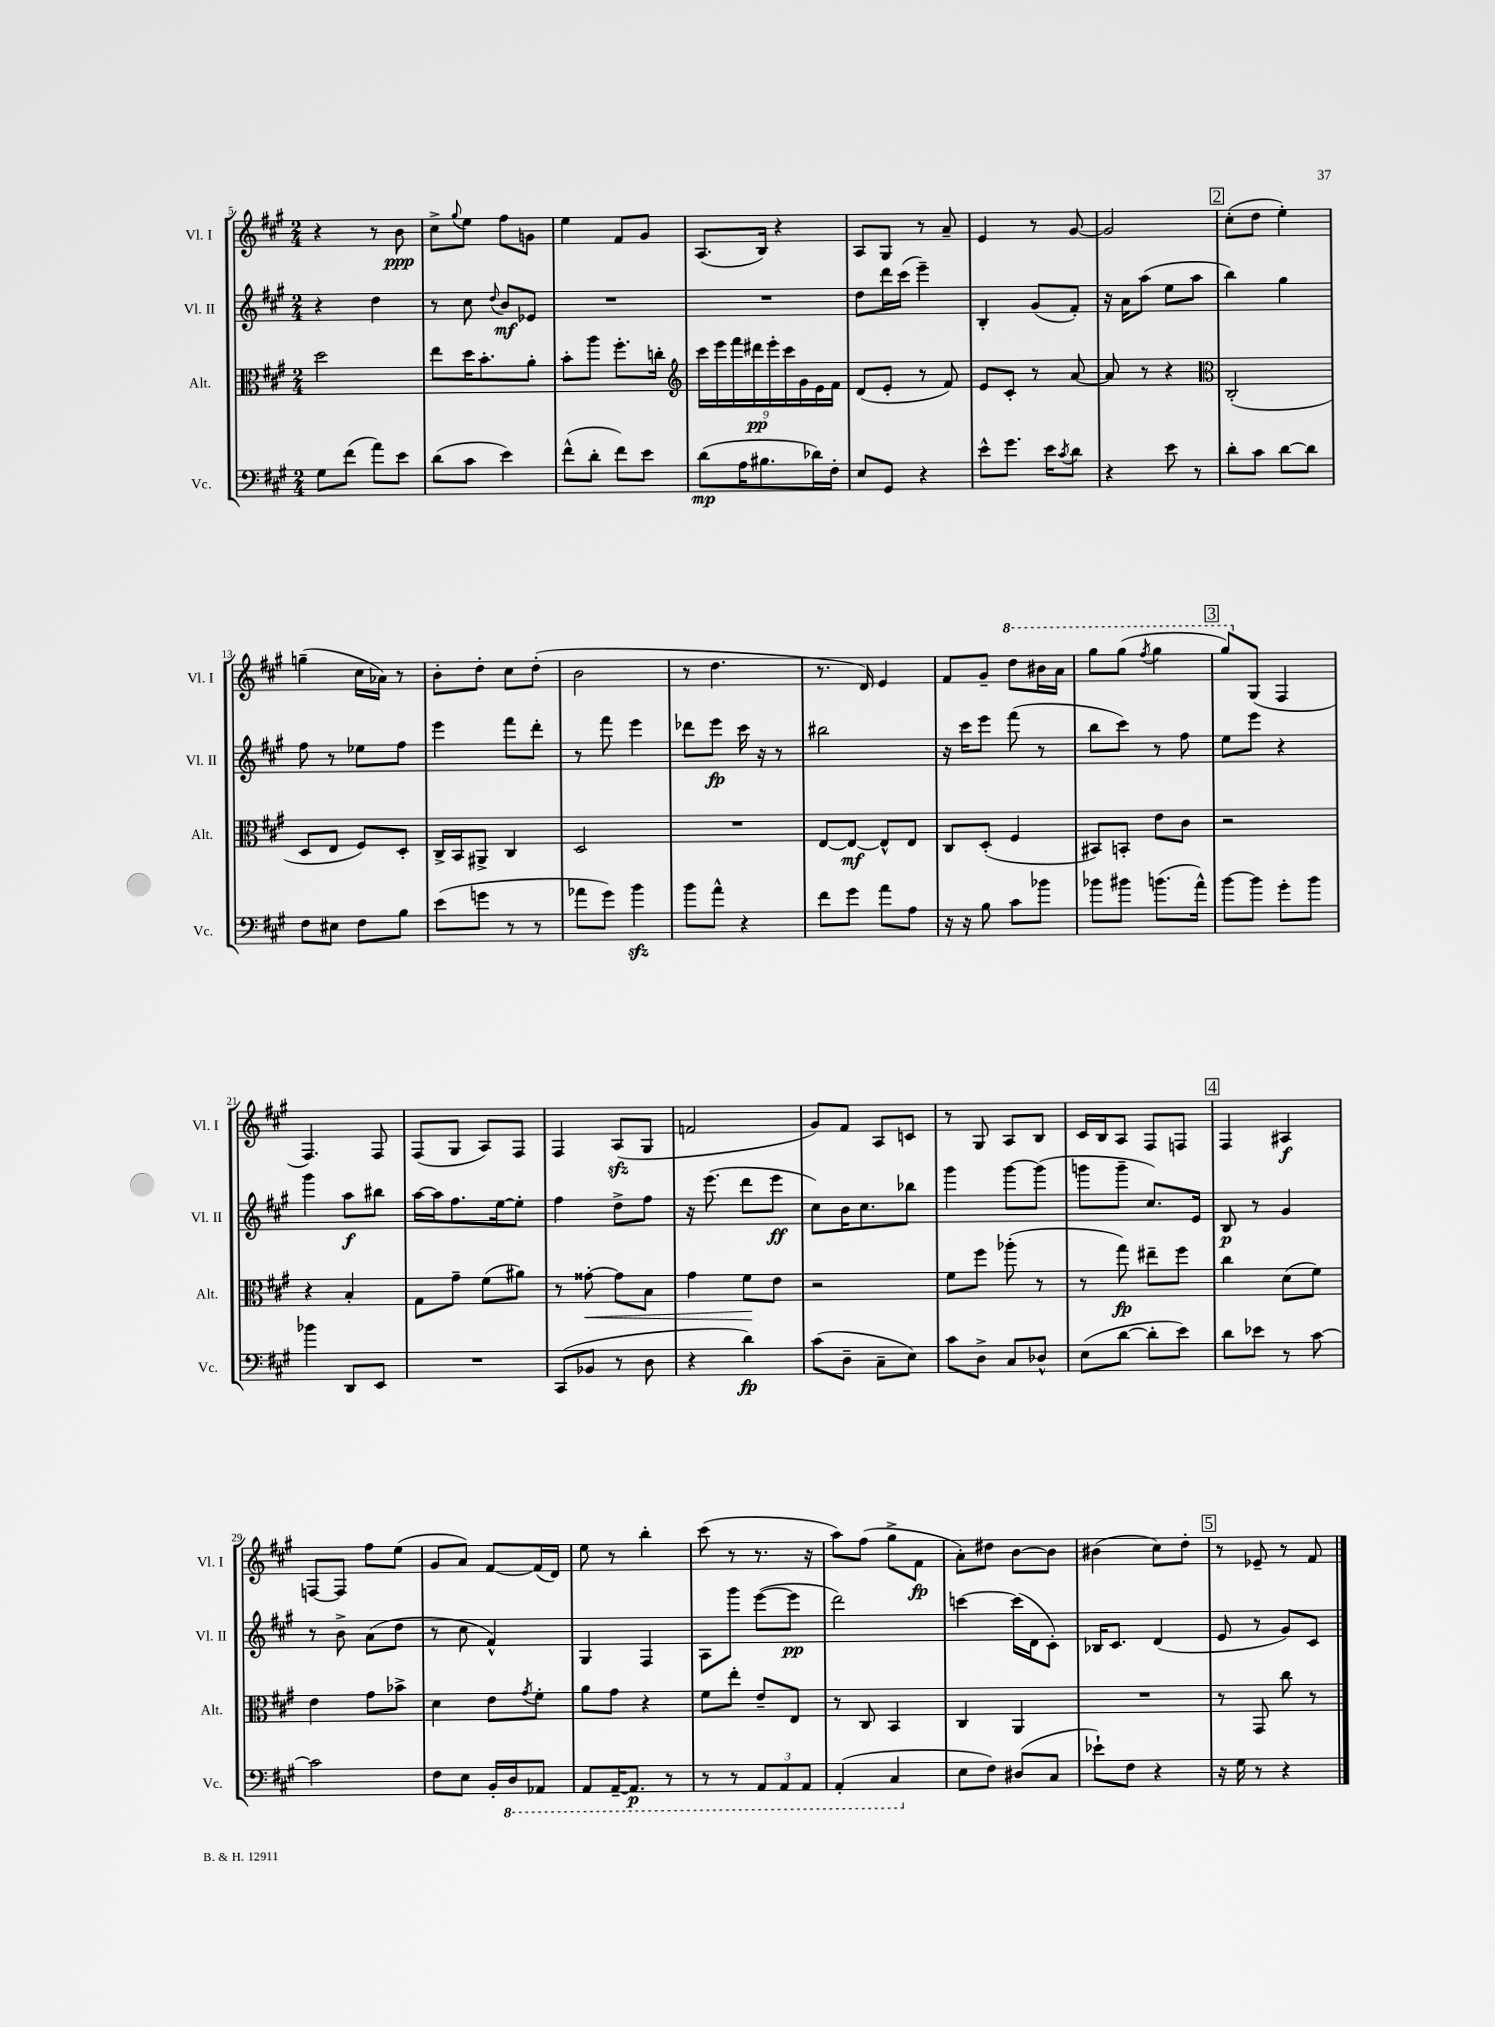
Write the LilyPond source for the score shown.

<<
\new StaffGroup <<
\new Staff = "s0" \with { instrumentName = "Vl. I" shortInstrumentName = "Vl. I" } {
    \clef treble \key a \major \numericTimeSignature \time 2/4
    r4 r8 b'8\ppp |
    cis''8-> \appoggiatura { gis''8 } e''8 fis''8 g'8 |
    e''4 fis'8 gis'8 |
    a8.( b16) r4 |
    a8 gis8 r8 a'8-- |
    e'4 r8 gis'8~ |
    gis'2 |
    \mark \markup { \box "2" } cis''8-.( d''8 e''4-.) |
    g''4--( cis''16 aes'16) r8 |
    b'8-. d''8-. cis''8 d''8-.( |
    b'2 |
    r8 d''4. |
    r8. d'16) e'4 |
    fis'8 gis'8-- \ottava #1 d'''8 bis''16 a''16 |
    gis'''8 gis'''8( \acciaccatura { fis'''8 } gis'''4 |
    \mark \markup { \box "3" } gis'''8) \ottava #0 gis8( fis4 |
    fis4.) fis8 |
    fis8( gis8 a8) fis8 |
    fis4 a8\sfz( gis8 |
    f'2 |
    gis'8) fis'8 a8 c'8 |
    r8 gis8 a8 b8 |
    cis'16 b16 a8 fis8 f8 |
    \mark \markup { \box "4" } fis4 ais4\f |
    f8~ f8 fis''8 e''8( |
    gis'8 a'8) fis'8~ fis'16( d'16) |
    e''8 r8 b''4-. |
    cis'''8( r8 r8. r16 |
    a''8) fis''8( gis''8-> fis'8\fp |
    a'8-.) dis''8 b'8~ b'8 |
    bis'4( cis''8) d''8-. |
    \mark \markup { \box "5" } r8 ees'8-- r8 fis'8 \bar "|." |
}
\new Staff = "s1" \with { instrumentName = "Vl. II" shortInstrumentName = "Vl. II" } {
    \clef treble \key a \major \numericTimeSignature \time 2/4
    r4 d''4 |
    r8 cis''8 \appoggiatura { d''8 } b'8\mf ees'8 |
    R2 |
    R2 |
    d''8 d'''16 cis'''16( e'''4--) |
    b4-. gis'8( fis'8-.) |
    r16 a'16 a''8( e''8 a''8 |
    \mark \markup { \box "2" } b''4) gis''4 |
    fis''8 r8 ees''8 fis''8 |
    e'''4 fis'''8 d'''8-. |
    r8 fis'''8 e'''4 |
    des'''8 e'''8\fp cis'''16 r16 r8 |
    bis''2 |
    r16 cis'''16 e'''8 fis'''8( r8 |
    b''8 cis'''8) r8 fis''8 |
    \mark \markup { \box "3" } e''8 e'''8 r4 |
    gis'''4 a''8\f bis''8 |
    a''16~ a''16 fis''8. e''16~ e''8-. |
    fis''4 d''8-> fis''8 |
    r16 e'''8.( d'''8 e'''8\ff |
    cis''8) b'16 cis''8. bes''8 |
    gis'''4 gis'''8~ gis'''8( |
    g'''8 g'''8-- cis''8.) e'16 |
    \mark \markup { \box "4" } b8\p r8 gis'4 |
    r8 b'8-> a'8( d''8 |
    r8 cis''8 fis'4-^) |
    gis4 fis4 |
    a8 gis'''8 e'''8~( e'''8\pp |
    d'''2) |
    c'''4~ c'''16( d'16 cis'8-.) |
    bes16 cis'8. d'4( |
    \mark \markup { \box "5" } e'8 r8 gis'8) cis'8 \bar "|." |
}
\new Staff = "s2" \with { instrumentName = "Alt." shortInstrumentName = "Alt." } {
    \clef alto \key a \major \numericTimeSignature \time 2/4
    d''2 |
    e''8 d''16 b'8.-. a'8-. |
    b'8-. a''8 fis''8.-. c''16-. |
    \clef treble \tuplet 9/8 { cis'''16 e'''16 fis'''16 dis'''16\pp e'''16-. cis'''16 gis'16 e'16 fis'16 } |
    d'8( e'8-. r8 fis'8) |
    e'8 cis'8-. r8 a'8~ |
    a'8 r8 r4 |
    \mark \markup { \box "2" } \clef alto cis2-.( |
    d8 e8 fis8) d8-. |
    cis16-> b,16 ais,8-> cis4 |
    d2 |
    R2 |
    e8~ e8~\mf e8-^ e8 |
    cis8 d8-.( fis4 |
    bis,8) b,8-. e'8 cis'8 |
    \mark \markup { \box "3" } r2 |
    r4 b4-. |
    gis8 gis'8-- fis'8( ais'8) |
    r8 gisis'8~-.\< gisis'8 b8 |
    gis'4 fis'8\! e'8 |
    r2 |
    fis'8 fis''8 aes''8-.( r8 |
    r8 gis''8\fp) eis''8-- fis''8 |
    \mark \markup { \box "4" } cis''4 d'8( fis'8) |
    e'4 gis'8 bes'8-> |
    d'4 e'8 \acciaccatura { gis'8 } fis'8-. |
    a'8 gis'8 r4 |
    fis'8 e''8-. e'8-- e8 |
    r8 cis8 b,4 |
    cis4 a,4 |
    R2 |
    \mark \markup { \box "5" } r8 gis,8 cis''8 r8 \bar "|." |
}
\new Staff = "s3" \with { instrumentName = "Vc." shortInstrumentName = "Vc." } {
    \clef bass \key a \major \numericTimeSignature \time 2/4
    gis8 fis'8( a'8) e'8 |
    d'8( cis'8 e'4) |
    fis'8-^( d'8-. fis'8) e'8 |
    d'8\mp( a16 bis8. des'16) fis16-. |
    e8 gis,8 r4 |
    e'8-^ gis'8. e'16 \acciaccatura { cis'8 } d'8 |
    r4 e'8 r8 |
    \mark \markup { \box "2" } d'8-. cis'8 d'8~ d'8 |
    fis8 eis8 fis8 b8 |
    e'8( g'8 r8 r8 |
    aes'8 gis'8) b'4\sfz |
    b'8 a'8-^ r4 |
    fis'8 gis'8 a'8 a8 |
    r16 r16 b8 cis'8 bes'8 |
    bes'8 bis'8 b'8.( a'16-^) |
    \mark \markup { \box "3" } b'8~ b'8 gis'8-. b'8 |
    bes'4 d,8 e,8 |
    R2 |
    cis,8( bes,8 r8 d8 |
    r4 d'4\fp) |
    cis'8( d8-- cis8-- e8) |
    cis'8 d8-> cis8 des8-^ |
    e8( d'8~ d'8-. e'8) |
    \mark \markup { \box "4" } d'8 ees'8 r8 cis'8~ |
    cis'2 |
    fis8 e8 b,16-. \ottava #-1 d,16 aes,,8 |
    a,,8 a,,16~-- a,,8.\p r8 |
    r8 r8 \tuplet 3/2 { a,,8 a,,8 a,,8 } |
    a,,4-.( cis,4 \ottava #0 |
    e8 fis8) dis8( cis8 |
    ees'8-!) fis8 r4 |
    \mark \markup { \box "5" } r16 gis16 r8 r4 \bar "|." |
}
>>
>>
\layout { \context { \Score currentBarNumber = #5 } }
